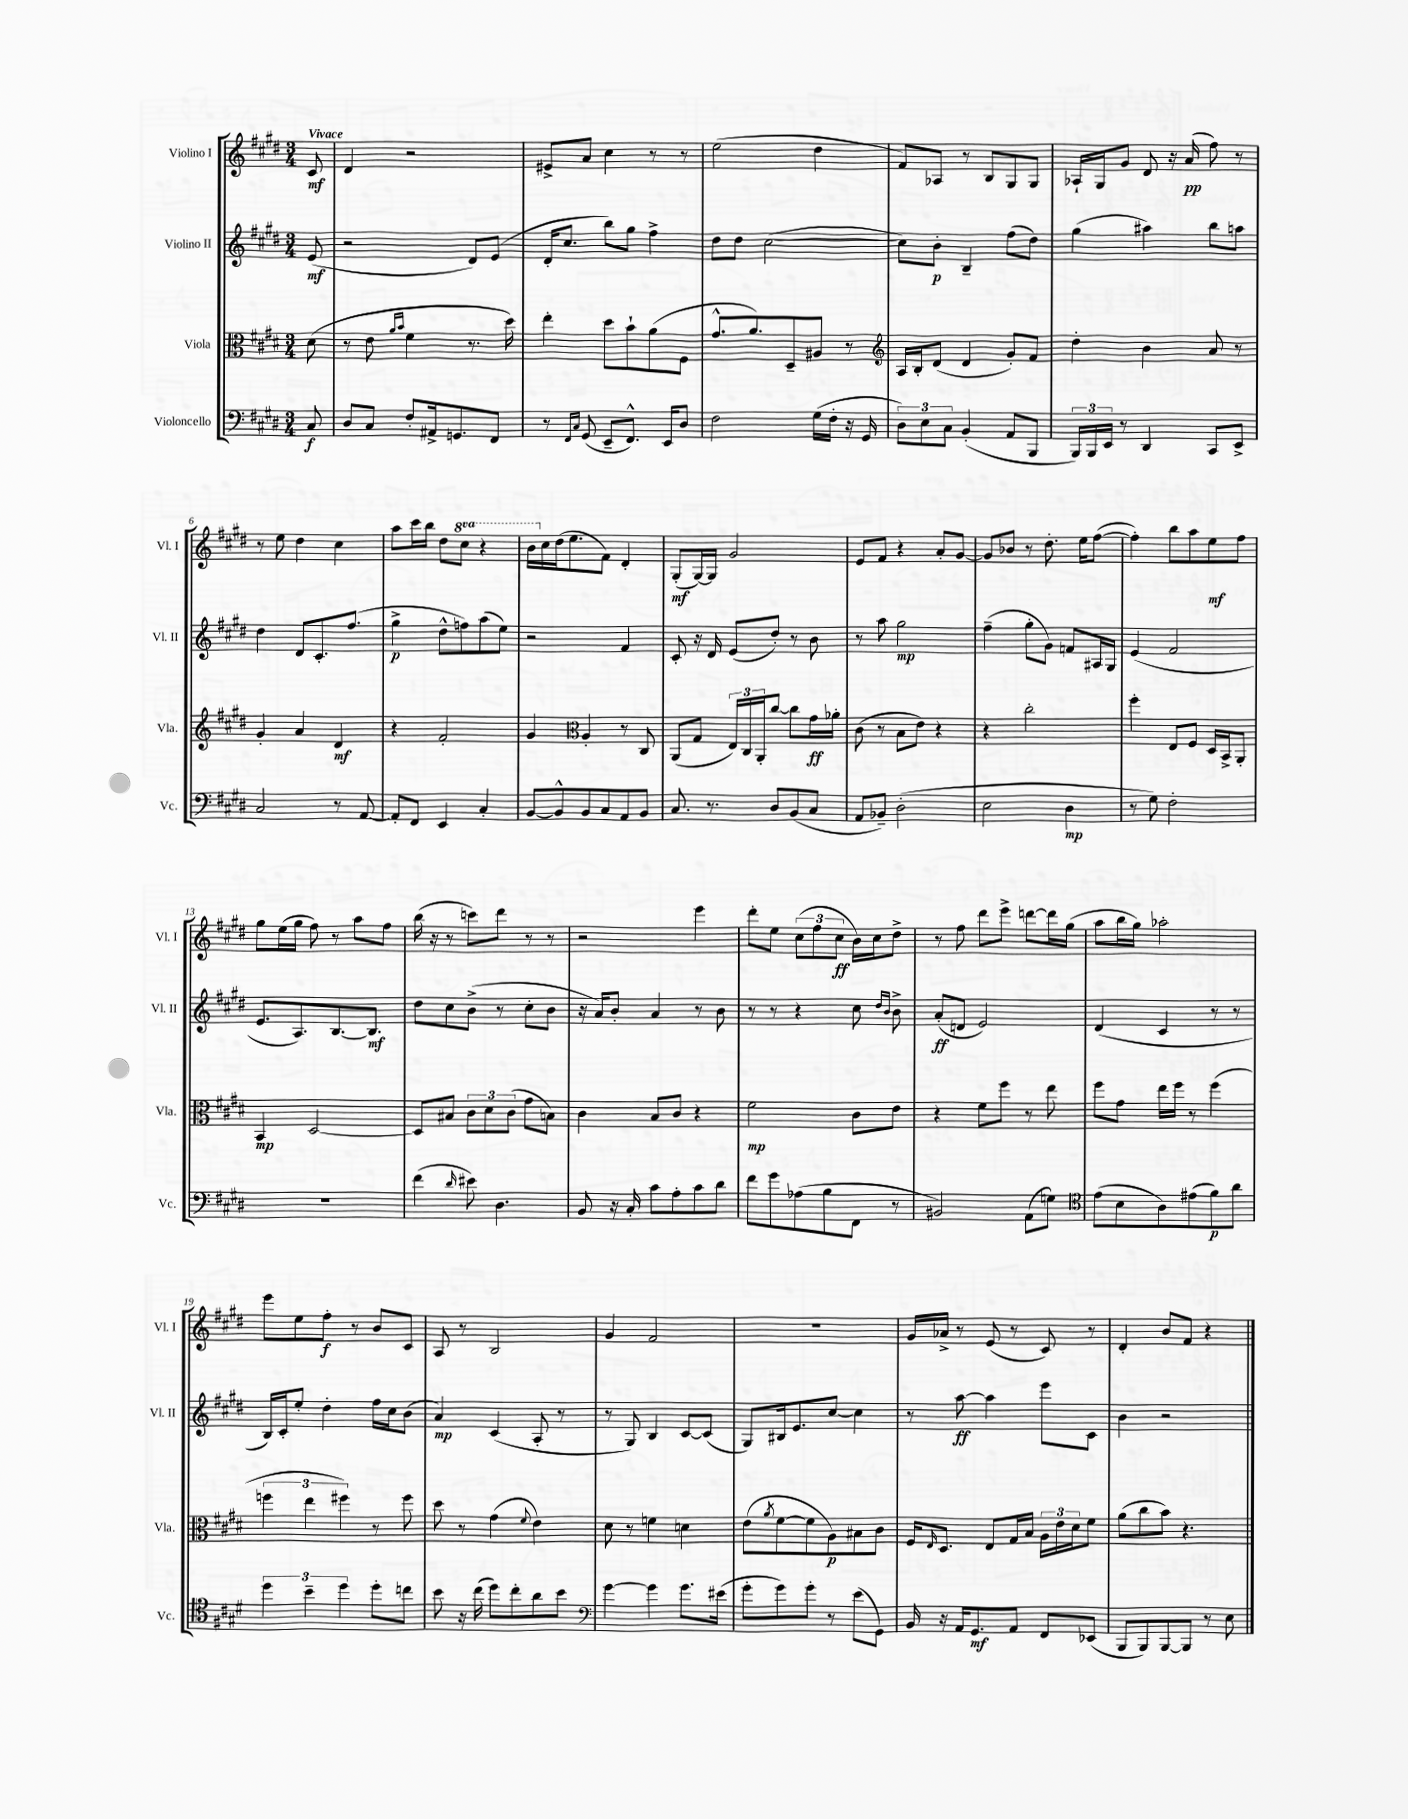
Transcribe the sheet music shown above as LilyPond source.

<<
\new StaffGroup <<
\new Staff = "s0" \with { instrumentName = "Violino I" shortInstrumentName = "Vl. I" } {
    \clef treble \key e \major \numericTimeSignature \time 3/4 \set Staff.ottavationMarkups = #ottavation-simple-ordinals \partial 8 \tempo "Vivace"
    cis'8\mf |
    dis'4 r2 |
    eis'8-> a'8 cis''4 r8 r8 |
    e''2( dis''4 |
    fis'8) aes8 r8 b8 gis8 gis8 |
    aes16-! gis16 gis'8 dis'8 r16 a'16\pp( fis''8) r8 |
    r8 e''8 dis''4 cis''4 |
    a''8 cis'''16 b''16 dis''8 \ottava #1 cis'''8 r4 |
    b''16 \ottava #0 cis''16 dis''16( e''8. fis'8) dis'4-. |
    gis8-.\mf( gis16~) gis16 gis'2 |
    e'8 fis'8 r4 a'8-. gis'8~ |
    gis'8 bes'8 r8 dis''8.-. e''16 fis''8~( |
    fis''4-.) b''8 a''8 e''8\mf fis''8 |
    gis''8 e''16( gis''16 fis''8) r8 a''8 fis''8 |
    b''16( r16 r8 c'''8) dis'''8 r8 r8 |
    r2 e'''4 |
    dis'''8-. e''8 \tuplet 3/2 { cis''8( fis''8 cis''8\ff } b'16) cis''16 dis''8-> |
    r8 fis''8 dis'''8 e'''8-> d'''8~ d'''16 gis''16( |
    a''8 b''16 gis''16) aes''2-. |
    e'''8 e''8 fis''8-.\f r8 b'8 cis'8 |
    a8 r8 b2 |
    gis'4 fis'2 |
    R2. |
    gis'16 aes'16-> r8 e'8( r8 cis'8) r8 |
    dis'4-. b'8 fis'8 r4 \bar "|." |
}
\new Staff = "s1" \with { instrumentName = "Violino II" shortInstrumentName = "Vl. II" } {
    \clef treble \key e \major \numericTimeSignature \time 3/4 \partial 8
    e'8\mf( |
    r2 dis'8) e'8( |
    dis'16-. cis''8. b''8) gis''8 fis''4-> |
    dis''8 dis''8 cis''2~( |
    cis''8) b'8-.\p b4-- fis''8( dis''8) |
    gis''4( ais''4) b''8 a''8 |
    dis''4 dis'8 cis'8.-. fis''8.( |
    gis''4->\p dis''8-^ f''8) a''8( e''8) |
    r2 fis'4 |
    cis'8-. r16 dis'16 e'8( dis''8-.) r8 b'8 |
    r8 a''8 gis''2\mp |
    fis''4--( gis''8-. gis'8) f'8 ais16 gis16 |
    e'4( fis'2 |
    e'8. a8.) b8.~ b8.\mf |
    dis''8 cis''8 b'8->( r8 cis''8-. b'8 |
    r16 a'16) b'8-. a'4 r8 b'8 |
    r8 r8 r4 cis''8 \grace { dis''16 b'16 } b'8-> |
    a'8-.\ff( d'8 e'2) |
    dis'4( cis'4 r8 r8 |
    b16) cis'16-. e''8-. dis''4-. fis''16 cis''16 b'8( |
    a'4\mp) cis'4( a8-. r8 |
    r8 gis8) b4 cis'8~ cis'8( |
    gis8) bis16 e'8. cis''8~ cis''4 |
    r8 a''8~\ff a''4 e'''8 cis'8 |
    b'4 r2 \bar "|." |
}
\new Staff = "s2" \with { instrumentName = "Viola" shortInstrumentName = "Vla." } {
    \clef alto \key e \major \numericTimeSignature \time 3/4 \partial 8
    dis'8( |
    r8 e'8 \grace { a'16 b'16 } fis'4 r8. dis''16) |
    e''4-. dis''8 b'8-! a'8( fis8 |
    gis'8.-^ a'8.) dis8-- ais8 r8 |
    \clef treble a16 b16-. dis'8( dis'4 gis'8-.) fis'8 |
    dis''4-. b'4 a'8 r8 |
    gis'4-. a'4 dis'4\mf |
    r4 fis'2-. |
    gis'4 \clef alto a4-. r8 cis8 |
    a,8( gis8 \tuplet 3/2 { e16) cis16 a,16-. } cis''8~ cis''8 gis'16\ff aes'16-. |
    cis'8( r8 b8 e'8) r4 |
    r4 cis''2-. |
    fis''4-. e8 fis8 dis16 b,16-> a,8-. |
    b,4\mp dis2~ |
    dis8 bis8 \tuplet 3/2 { cis'8 dis'8 cis'8( } gis'8 b8) |
    cis'4 b8 cis'8 r4 |
    fis'2\mp cis'8 e'8 |
    r4 fis'8 fis''8 r8 e''8 |
    fis''8 gis'8 e''16 fis''16 r8 fis''4( |
    \tuplet 3/2 { f''4 e''4 fis''4) } r8 fis''8 |
    dis''8 r8 gis'4( \appoggiatura { fis'8 } e'4) |
    dis'8 r8 f'4 d'4 |
    e'8( \acciaccatura { a'8 } fis'8~ fis'8 a8\p) bis8 cis'8 |
    fis16 \grace { e16 } dis8. e8 gis16 b16 \tuplet 3/2 { a16 e'16 dis'16 } fis'8 |
    a'8( cis''8 b'8) r4. \bar "|." |
}
\new Staff = "s3" \with { instrumentName = "Violoncello" shortInstrumentName = "Vc." } {
    \clef bass \key e \major \numericTimeSignature \time 3/4 \partial 8
    cis8\f |
    dis8 cis8 fis8-. ais,16-> g,8. fis,8 |
    r8 \grace { fis,16 cis16 } gis,8( e,8-- fis,8.-^) e,16 dis8 |
    fis2 gis16( fis16-. r16 gis,16 |
    \tuplet 3/2 { dis8) e8 cis8 } b,4-.( a,8 b,,8 |
    \tuplet 3/2 { b,,16) b,,16 e,16 } r8 dis,4 cis,8 e,8-> |
    cis2 r8 a,8~ |
    a,8-. fis,8 e,4 cis4-. |
    b,8~ b,8-^ b,8 cis8 a,8 b,8 |
    cis8. r8. dis8 b,8( cis8 |
    a,8 bes,8--) dis2-.( |
    e2 dis4\mp |
    r8 gis8) fis2-. |
    R2. |
    fis'4( \grace { dis'16 } eis'8) dis4. |
    b,8 r16 cis16-. cis'8 a8-. cis'8 dis'8 |
    fis'8 gis'8 aes8( b8 fis,8 r8 |
    bis,2) a,8( g8) |
    \clef tenor e'8( b8 a8) eis'8( fis'8\p) a'8 |
    \tuplet 3/2 { dis''4 b'4-- dis''4 } dis''8-. c''8 |
    b'8 r16 cis''16( dis''8) cis''8-. a'8 b'8 |
    \clef bass gis'4~ gis'4 gis'8. eis'16( |
    gis'8-. gis'8) gis'8-. r8 e'8( gis,8) |
    b,16 r16 a,16 gis,8.\mf a,8 fis,8 ees,8( |
    b,,8 b,,8) b,,8~ b,,8 r8 e8 \bar "|." |
}
>>
>>
